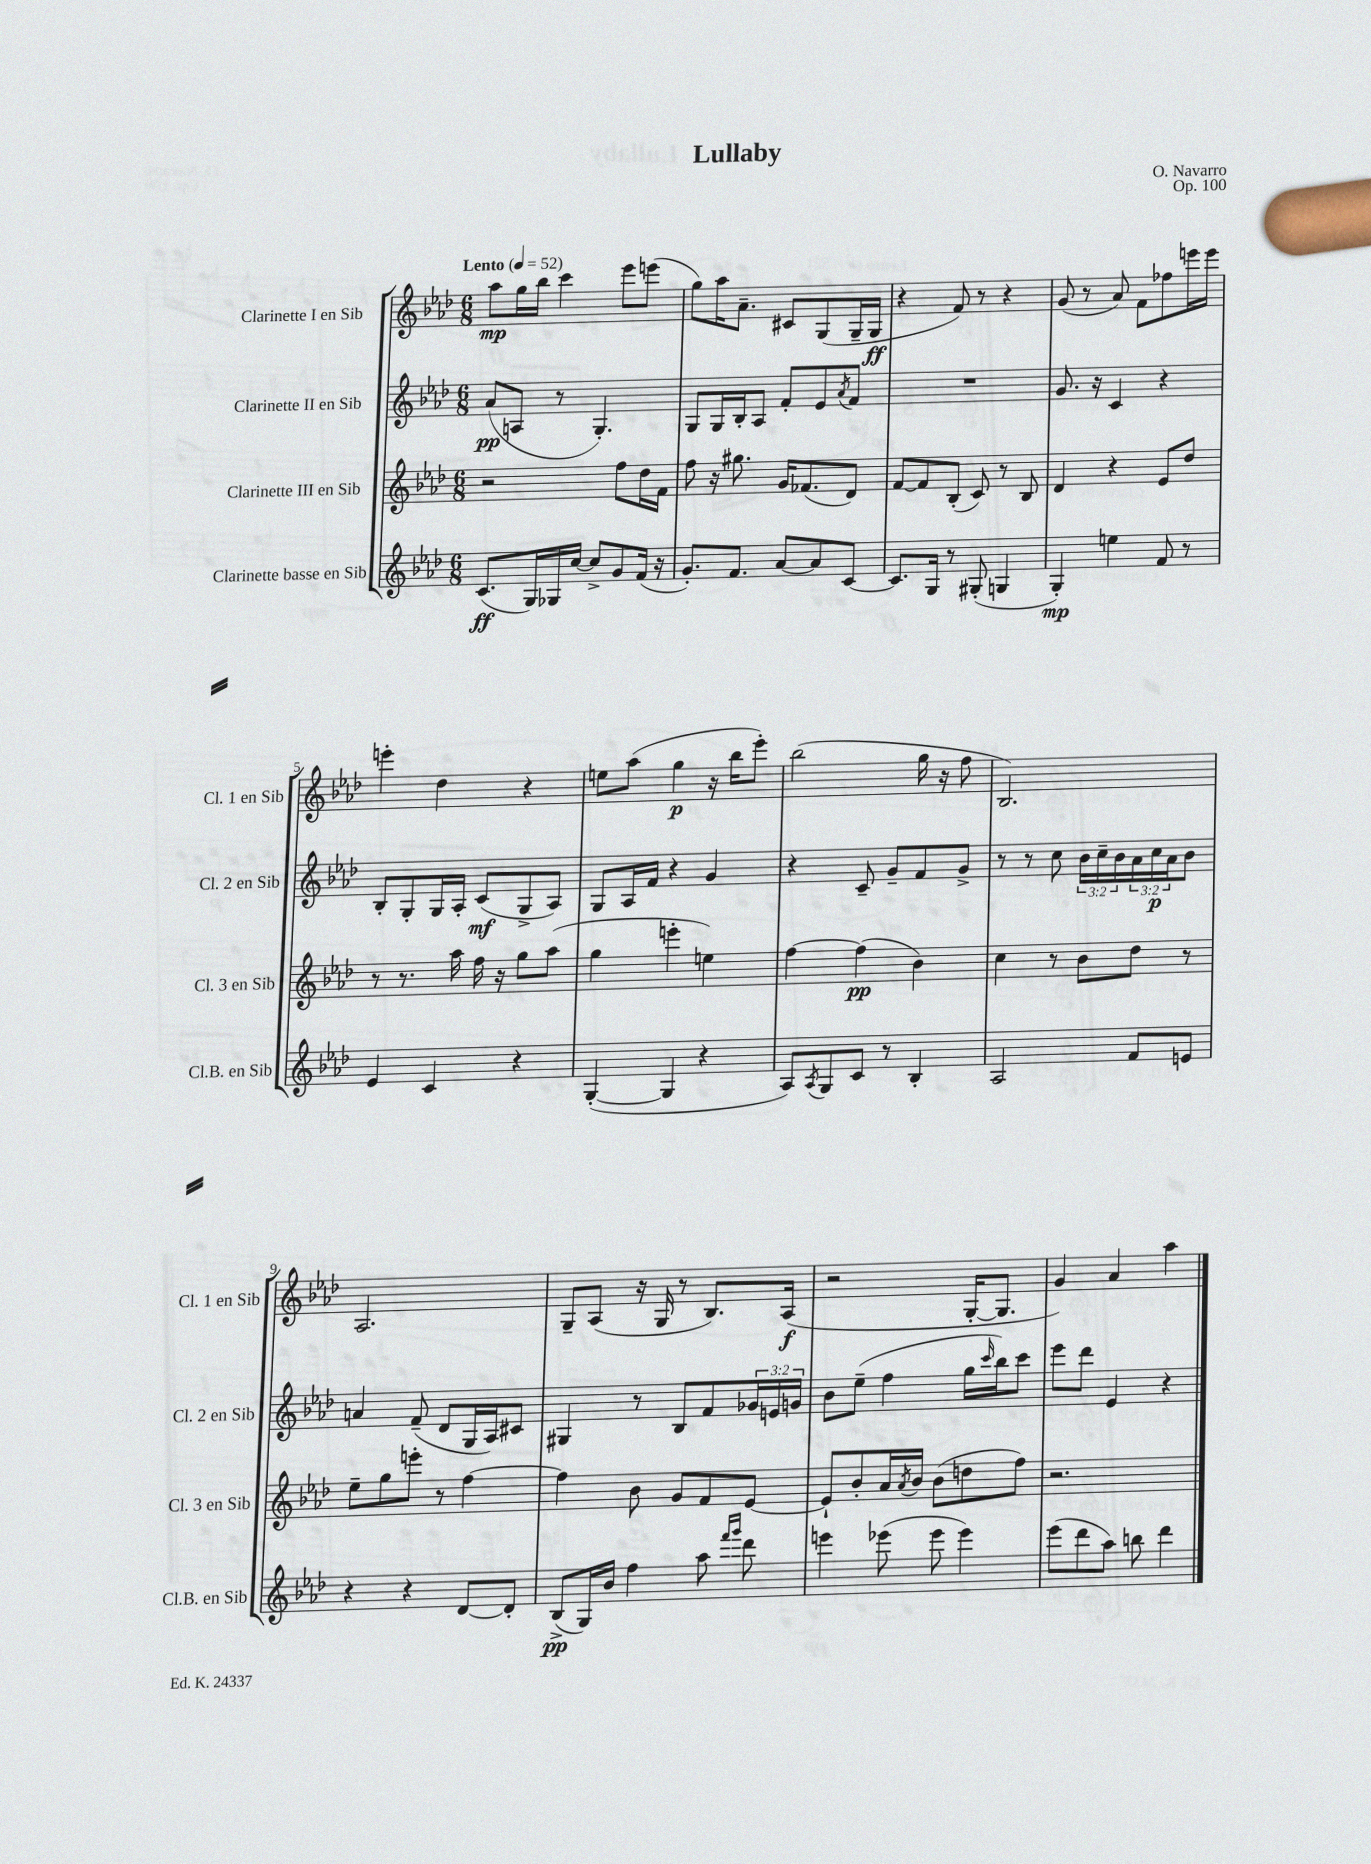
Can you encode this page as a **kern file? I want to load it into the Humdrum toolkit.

**kern	**dynam	**kern	**dynam	**kern	**dynam	**kern	**dynam
*part4	*part4	*part3	*part3	*part2	*part2	*part1	*part1
*staff4	*staff4	*staff3	*staff3	*staff2	*staff2	*staff1	*staff1
*I"Clarinette basse en Sib	*	*I"Clarinette III en Sib	*	*I"Clarinette II en Sib	*	*I"Clarinette I en Sib	*
*I'Cl.B. en Sib	*	*I'Cl. 3 en Sib	*	*I'Cl. 2 en Sib	*	*I'Cl. 1 en Sib	*
*clefG2	*	*clefG2	*	*clefG2	*	*clefG2	*
*k[b-e-a-d-]	*	*k[b-e-a-d-]	*	*k[b-e-a-d-]	*	*k[b-e-a-d-]	*
*M6/8	*	*M6/8	*	*M6/8	*	*M6/8	*
*MM52	*	*MM52	*	*MM52	*	*MM52	*
=1	=1	=1	=1	=1	=1	=1	=1
!	!	!	!	!	!	!LO:TX:a:B:t=Lento	!
(8.c/L	ff	2r	.	(8a-/L	pp	8aa-\L	mp
.	.	.	.	8An/J	.	16gg\L	.
16G/L)	.	.	.	.	.	16bb-\JJ	.
16G-X/	.	.	.	8r	.	4ccc\	.
[16cc/JJ	.	.	.	.	.	.	.
8cc^/L]	.	.	.	4.G'/)	.	.	.
8g/	.	8ff\L	.	.	.	8eee-\L	.
(16f/Jk	.	16dd-\L	.	.	.	(8eeen\J	.
16r	.	16f\JJ	.	.	.	.	.
=2	=2	=2	=2	=2	=2	=2	=2
8.g'/L)	.	8ff\	.	8G/L	.	8gg\L)	.
.	.	16r	.	16G/L	.	16aa-\K	.
8.f/J	.	8.gg#X\	.	16B-'/J	.	8.a-~\J	.
.	.	.	.	8A-/J	.	.	.
[8a-/L	.	16g/KL	.	8f'/L	.	8c#X/L	.
.	.	(8.f-X/	.	.	.	.	.
8a-/]	.	.	.	8e-/	.	(8G/	.
.	.	.	.	8qa-/	.	.	.
[8c/J	.	8d-/J)	.	8f/J	.	16G~/L	.
.	.	.	.	.	.	16G/JJ	ff
=3	=3	=3	=3	=3	=3	=3	=3
8.c/L]	.	[8f/L	.	2.r	.	4r	.
.	.	8f/]	.	.	.	.	.
16G/Jk	.	.	.	.	.	.	.
8r	.	(8B-'/J	.	.	.	8f/)	.
(8G#X'/	.	8c/)	.	.	.	8r	.
4Gn/	.	8r	.	.	.	4r	.
.	.	8B-/	.	.	.	.	.
=4	=4	=4	=4	=4	=4	=4	=4
4G'/)	mp	4d-/	.	8.g/	.	(8g/	.
.	.	.	.	.	.	8r	.
.	.	.	.	16r	.	.	.
4een\	.	4r	.	4c/	.	8a-/)	.
.	.	.	.	.	.	8f\L	.
8f/	.	8e-/L	.	4r	.	8ff-X\	.
8r	.	8dd-/J	.	.	.	16eeen\L	.
.	.	.	.	.	.	16eee\JJ	.
!!LO:LB:g=z
=5	=5	=5	=5	=5	=5	=5	=5
4e-/	.	8r	.	8B-'/L	.	4eeen'\	.
.	.	8.r	.	8G'/	.	.	.
4c/	.	.	.	16G/L	.	4dd-\	.
.	.	16aa-\	.	16A-'/JJ	.	.	.
.	.	16ff\	.	(8c/L	mf	.	.
.	.	16r	.	.	.	.	.
4r	.	8gg\L	.	8G^/	.	4r	.
.	.	(8aa-\J	.	8A-/J)	.	.	.
=6	=6	=6	=6	=6	=6	=6	=6
([4G'/	.	4gg\	.	8G/L	.	8een\L	.
.	.	.	.	16A-/L	.	(8aa-\J	.
.	.	.	.	16f/JJ	.	.	.
4G/]	.	4eeen'\	.	4r	.	4gg\	p
4r	.	4een\)	.	4g/	.	16r	.
.	.	.	.	.	.	16bb-\KL	.
.	.	.	.	.	.	8eee-'\J)	.
=7	=7	=7	=7	=7	=7	=7	=7
8A-/L)	.	[4ff\	.	4r	.	(2bb-\	.
8qA-/	.	.	.	.	.	.	.
8G/	.	.	.	.	.	.	.
8c/J	.	(4ff\]	pp	8c~/	.	.	.
8r	.	.	.	8g~/L	.	.	.
4B-'/	.	4b-\)	.	8f/	.	16gg\	.
.	.	.	.	.	.	16r	.
.	.	.	.	8g^/J	.	8ff\	.
=8	=8	=8	=8	=8	=8	=8	=8
2A-/	.	4cc\	.	8r	.	2.B-/)	.
.	.	.	.	8r	.	.	.
.	.	8r	.	8cc\	.	.	.
.	.	8b-\L	.	24b-\LL	.	.	.
.	.	.	.	24cc~\	.	.	.
.	.	.	.	24b-\	.	.	.
8f/L	.	8dd-\J	.	24a-\	.	.	.
.	.	.	.	24cc\	p	.	.
.	.	.	.	24a-\J	.	.	.
8en/J	.	8r	.	8b-\J	.	.	.
!!LO:LB:g=z
=9	=9	=9	=9	=9	=9	=9	=9
4r	.	8ee-~\L	.	4an/	.	2.A-/	.
.	.	8gg\	.	.	.	.	.
4r	.	8eeen'\J	.	(8f~/	.	.	.
.	.	8r	.	8d-/L	.	.	.
[8d-/L	.	[4ff\	.	16G/L	.	.	.
.	.	.	.	16A-/J)	.	.	.
8d-'/J]	.	.	.	8c#X/J	.	.	.
=10	=10	=10	=10	=10	=10	=10	=10
(8B-^/L	pp	4ff\]	.	4G#X/	.	8G~/L	.
16G/L)	.	.	.	.	.	(8A-/J	.
16b-/JJ	.	.	.	.	.	.	.
4ff\	.	8b-\	.	8r	.	16r	.
.	.	.	.	.	.	16G/	.
.	.	8g/L	.	8B-/L	.	8r	.
8aa-\	.	8f/	.	8f/	.	8.B-/L)	.
16qqfff/LL	.	.	.	.	.	.	.
16qqggg/JJ	.	.	.	.	.	.	.
8ddd-\	.	[8e-/J	.	24g-X/L	.	.	.
.	.	.	.	24en/	.	.	.
.	.	.	.	.	.	(16A-/Jk	f
.	.	.	.	24gn/JJ	.	.	.
=11	=11	=11	=11	=11	=11	=11	=11
4eeen\	.	8e-`/L]	.	8b-\L	.	2r	.
.	.	8b-'/	.	(8ee-~\J	.	.	.
(8eee-X\	.	16a-/L	.	4ff\	.	.	.
.	.	8qa-/	.	.	.	.	.
.	.	16b-/JJ	.	.	.	.	.
8eee-\	.	(8b-\L	.	.	.	.	.
4eee-\)	.	8ddn\	.	16gg\LL	.	[16G'/KL	.
.	.	.	.	16qqccc/	.	.	.
.	.	.	.	16bb-\J)	.	8.G/J]	.
.	.	8ff\J)	.	8ccc\J	.	.	.
=12	=12	=12	=12	=12	=12	=12	=12
(8eee-\L	.	2.r	.	8eee-\L	.	4g/)	.
8ddd-\	.	.	.	8ddd-\J	.	.	.
8aa-\J)	.	.	.	4e-/	.	4a-/	.
8bbn\	.	.	.	.	.	.	.
4ddd-\	.	.	.	4r	.	4aa-\	.
==	==	==	==	==	==	==	==
*-	*-	*-	*-	*-	*-	*-	*-
